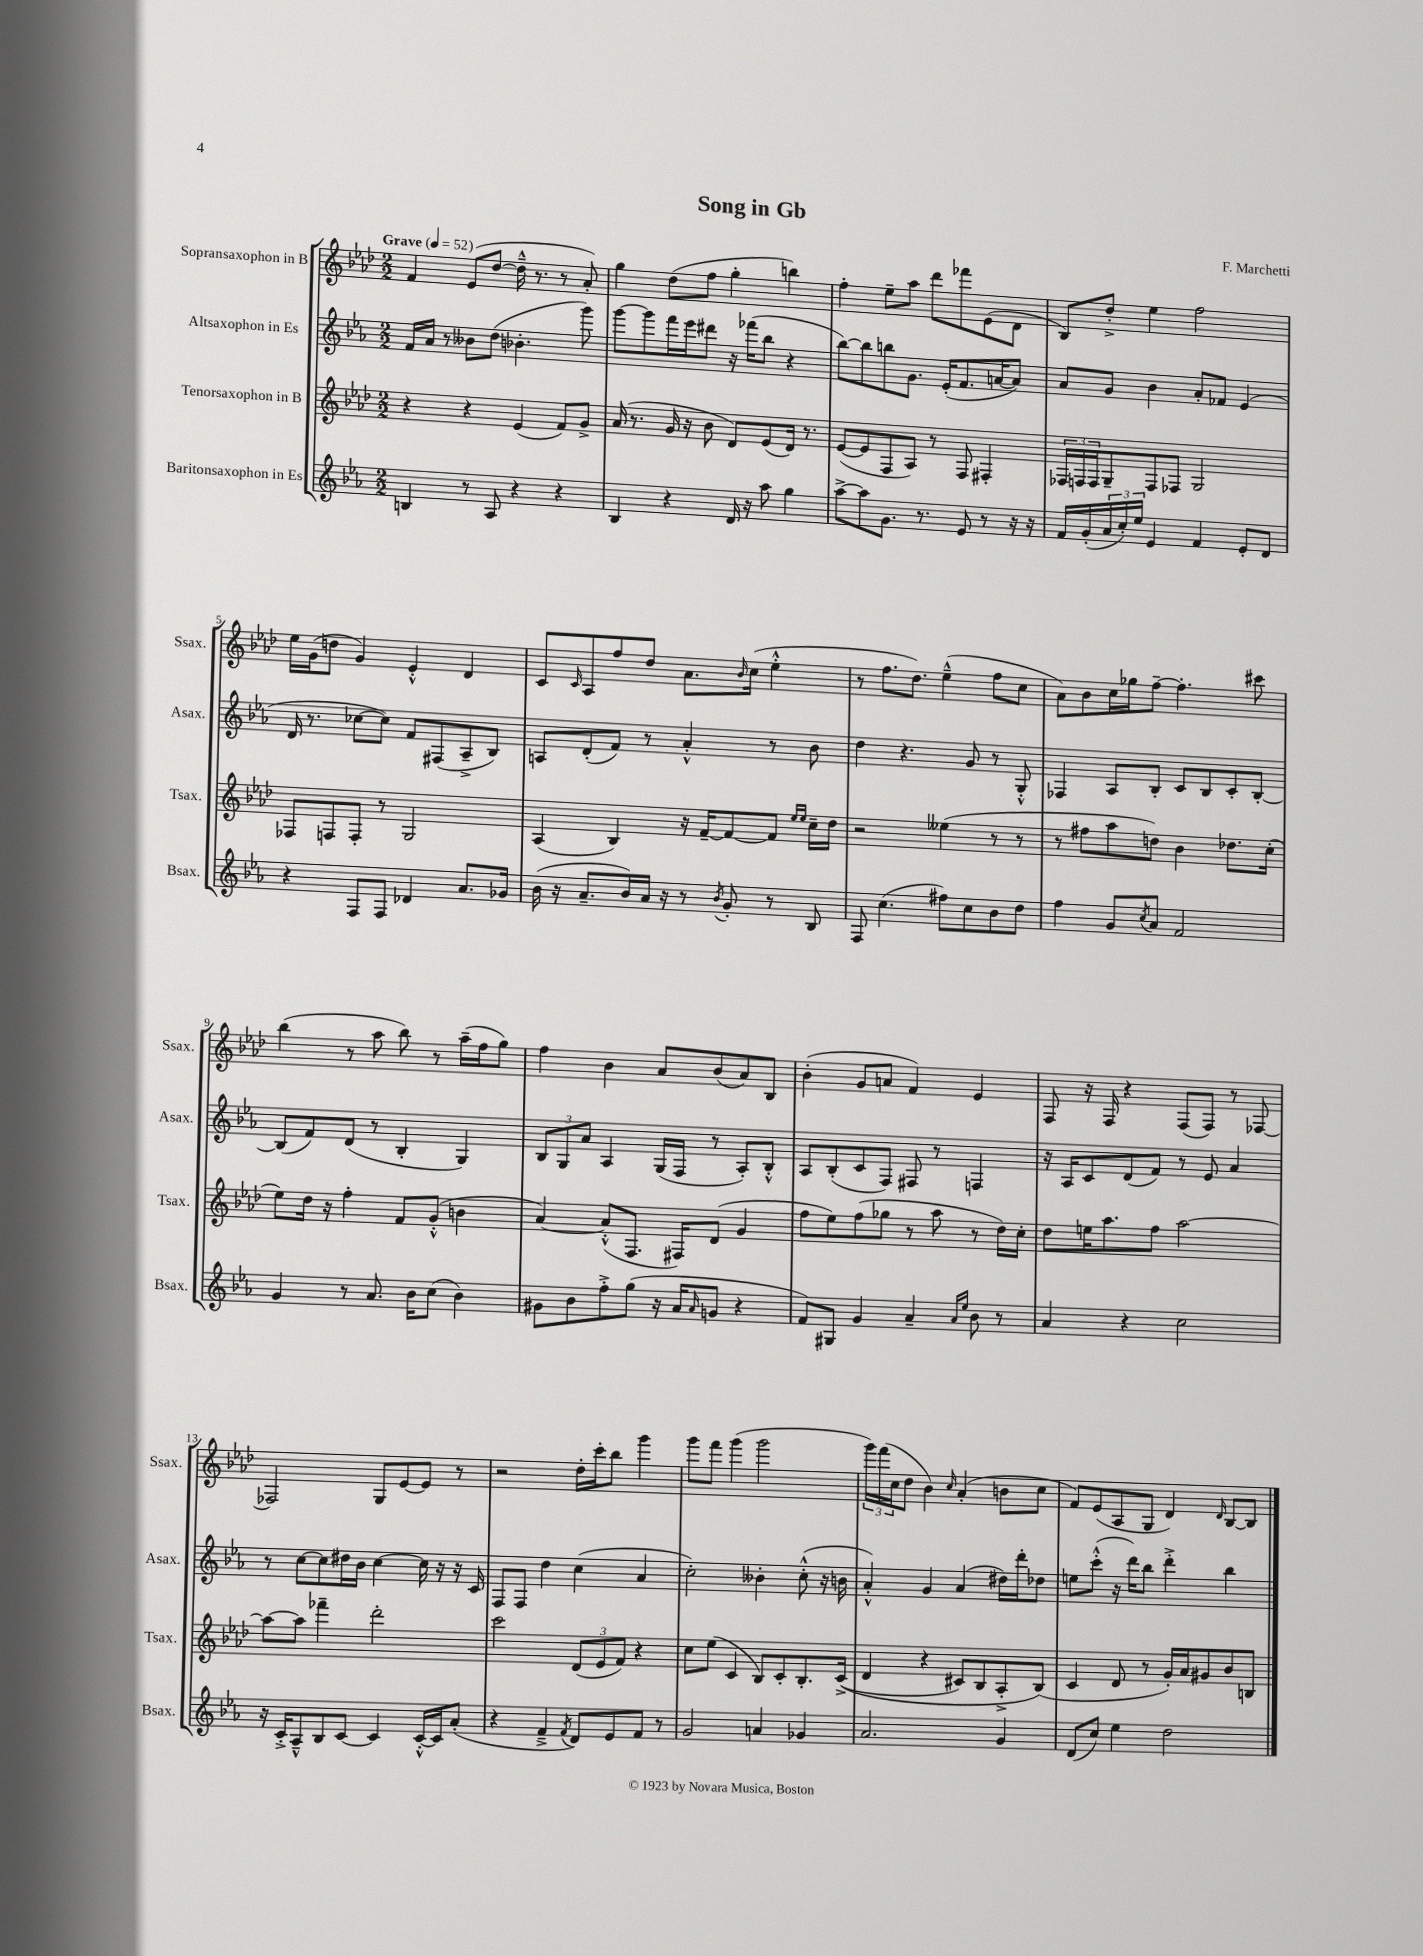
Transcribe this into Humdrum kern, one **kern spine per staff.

**kern	**kern	**kern	**kern
*staff4	*staff3	*staff2	*staff1
*clefG2	*clefG2	*clefG2	*clefG2
*k[b-e-a-]	*k[b-e-a-d-]	*k[b-e-a-]	*k[b-e-a-d-]
*M2/2	*M2/2	*M2/2	*M2/2
*MM52	*MM52	*MM52	*MM52
4B/	4r	16f/LL	4f/
.	.	16a-/JJ	.
.	.	8r	.
8r	4r	8b--\L	(8e-/L
8A-/	.	(8dd\J	[8dd-/J
4r	(4e-/	4.b-'\	16dd-~^^\]
.	.	.	8.r
4r	8f/L)	.	8r
.	8g^/J	8ggg\)	8a-'/)
=	=	=	=
4B-/	(16a-/	[8ggg\L	4gg\
.	8.r	.	.
.	.	8ggg\]	.
4r	16g/	16fff\L	(8dd-\L
.	16r	16eee-\J	.
.	8b-\	8ddd#\J	8ff\J
16d/	8d-/L)	16r	4gg'\
16r	.	(16fff-\LK	.
8aa-\	(8e-/	8bb-\J	.
4gg\	16d-/Jk)	4r	4bb\)
.	8.r	.	.
=	=	=	=
[8aa-^\L	([8e-/L	[8bb-\L)	4ff'\
8aa-\]	8e-/]	8bb-\]	.
8.g\J	8F/	8bb\	8ee-~\L
.	8A-/J)	8.g\J	8aa-\J
8.r	.	.	.
.	8r	.	8ddd-\L
.	.	(16e-'/LK	.
8e-/	8F/	8.f/	8fff-\
8r	4F#'/	.	(8e-\
.	.	[16a/K	.
16r	.	8a/]J)	8d-\J
16r	.	.	.
=	=	=	=
16f/LL	24F-/LL	8a-/L	8B-/L)
.	24F/	.	.
(16g'/	.	.	.
.	24F/J	.	.
24a-/	8G~/	8g/J	8dd-'^/J
24cc'/)	.	.	.
24ee-/JJ	.	.	.
4e-/	8F/	4b-\	4ee-\
.	8F-/J	.	.
4f/	2G/	8a-'/L	2ff\
.	.	8f-/J	.
8e-'/L	.	(4e-/	.
8d/J	.	.	.
=	=	=	=
4r	8F-/L	16d/	16ee-\LL
.	.	8.r	(16g\J
.	8F/	.	8dd\J
8F/L	8F'/J	[8cc-\L	4g/)
8F/J	8r	8cc-\]J)	.
4d-/	2G/	8f/L	4e-'^^/
.	.	(8F#/	.
8.a-/L	.	8A-~^/	4d-/
.	.	8B-/J)	.
16g-/Jk	.	.	.
=	=	=	=
(16b-\	(4A-/	8A/L	8c/L
16r	.	.	.
.	.	.	16qqc/
8.a-~/L	.	(8d'/	8A-/
.	4B-/)	8f/J)	8ff/
16b-/L)	.	.	.
16a-/JJ	.	8r	8dd-/J
16r	.	.	.
8r	16r	4a-'^^/	8.a-\L
.	[16f~/LK	.	.
8qb-/	.	.	.
8g'/	8f/_	.	.
.	.	.	16qqb-/
.	.	.	(16cc\Jk
8r	8f/]J	8r	4ee-'^^\
.	16qqee-/LL	.	.
.	16qqee-/JJ	.	.
8B-/	16cc~\LL	8b-\	.
.	16dd-\JJ	.	.
=	=	=	=
8F/	2r	4dd\	8r
(4.cc\	.	.	8.ff\L
.	.	4.r	.
.	.	.	8.dd-\J)
8ff#\L)	(4ee--\	.	(4ee-~^^\
8cc\	.	8g/	.
8b-\	8r	8r	8ff\L
8dd\J	8r	8G'^^/	8cc\J
=	=	=	=
4ff\	8r	4F-/	8a-\L)
.	8ff#\L	.	8b-\
8g/L	8aa-\	8A-/L	16cc\L
.	.	.	16gg-\J
8qcc/	.	.	.
8a-/J	8dd\J)	8B-'/J	[8ff~\J
2f/	4b-\	8c/L	4.ff'\]
.	.	8B-/	.
.	8.dd-\L	8c'/	.
.	.	[8B-'/J	8ccc#\
.	(16cc'\Jk	.	.
=	=	=	=
4g/	8ee-\L)	(8B-/]L	(4bb-\
.	16dd-\Jk	8f/)	.
.	16r	.	.
8r	4ff'\	(8d/J	8r
8.a-/	.	8r	8aa-\
.	8f/L	4B-'/	8bb-\)
16b-\LK	.	.	.
(8cc\J	(8g'^^/J	.	8r
4b-\)	4b\	4G/)	(16aa-~\LL
.	.	.	16ff\J
.	.	.	8gg\J)
=	=	=	=
8g#\L	[4a-/)	12B-/L	4ff\
.	.	12G/	.
8b-\	.	.	.
.	.	12a-/J	.
8ff'^\	(8a-'^^/]L	4A-/	4b-\
(8gg\J	8.F/J	.	.
16r	.	(16G/LL	8a-/L
16a-/LK	16F#/LK)	16F/JJ	.
16qqa-/	.	.	.
8g/J	(8d-/J	8r	(8b-/
4r	4g/	8A-'/L)	8a-/)
.	.	8B-'^^/J	8B-/J
=	=	=	=
8f/L)	8ff\L	8A-/L	(4b-'\
8G#/J	8ee-\)	(8B-'/	.
4g/	(8ff\	8c/	8g/L
.	8gg-\J	8F/J)	8a/J
4a-~/	8r	8F#/	4f/)
.	8aa-\	8r	.
16qqa-/LL	.	.	.
16qqee-/JJ	.	.	.
8b-\	8r	4F/	4e-/
8r	16dd-\LL)	.	.
.	16cc'\JJ	.	.
=	=	=	=
4a-/	8dd-\L	16r	8F/
.	.	16A-/LK	.
.	16ee\K	8c/	16r
.	8.aa-\	.	16F/
4r	.	(8d/	4r
.	8ff\J	8f/J)	.
2cc\	[2aa-\	8r	(8F/L
.	.	8e-/	8F/J)
.	.	4a-/	8r
.	.	.	[8F-/
=	=	=	=
16r	8aa-\_L	8r	2F-/]
16c'^/LK	.	.	.
8A-~^^/	8aa-\]J	[8cc\L	.
8B-/	4fff-~\	8cc\]	.
[8c/J	.	16dd#\L	.
.	.	16b-\JJ	.
4c/]	2ddd-'\	[4cc\	8G/L
.	.	.	[8e-/
[16c'^^/LL	.	16cc\]	8e-/]J
16c/]J	.	16r	.
(8a-'/J	.	16r	8r
.	.	16c/	.
=	=	=	=
4r	2ccc\	8F/L	2r
.	.	8F/J	.
4f~^/	.	4dd\	.
8qf/	.	.	.
8d/L)	(12d-/L	(4cc\	16dd-'\LL
.	.	.	16ccc'\J
.	12e-/	.	.
8e-/	.	.	8bb-\J
.	12f/J)	.	.
8f/J	4r	4a-/	4ggg\
8r	.	.	.
=	=	=	=
2g/	8cc\L	2cc'\)	8ggg\L
.	(8ee-\J	.	8fff\J
.	4c/	.	(4ggg\
4a/	8B-/L)	4b--'\	2ggg\
.	8c'/	.	.
4g-/	8.B-'/	(8cc'^^\	.
.	.	16r	.
.	&((16c^/Jk	16b\	.
=	=	=	=
2.a-/	4d-/	4a-'^^/)	24ggg\LL)
.	.	.	(24fff\
.	.	.	24cc\J
.	.	.	8dd-\J
.	4r	4g/	4b-\)
.	.	.	16qqcc/
.	8c#/L)	(4a-/	(4a-'/
.	8B-/	.	.
4g/	8A-'^/	16dd#\LL)	8b\L
.	.	16ddd'\J	.
.	(8B-/J&)	8dd-\J	8cc\J
=	=	=	=
(8d/L	4c/	8ee\L	8f/L)
8cc/J)	.	(8ccc'^^\J	(8e-/
4ee-\	8d-/	16r	8A-/
.	.	16ddd\LK)	.
.	8r	8bb-\J	8G/J
2dd\	16g'/LL)	4ddd'^\	4d-/)
.	16a-/J	.	.
.	8g#/	.	.
.	.	.	16qqd-/
.	8b-/	4bb-\	[8B-/L
.	8B/J	.	8B-/]J
==	==	==	==
*-	*-	*-	*-
